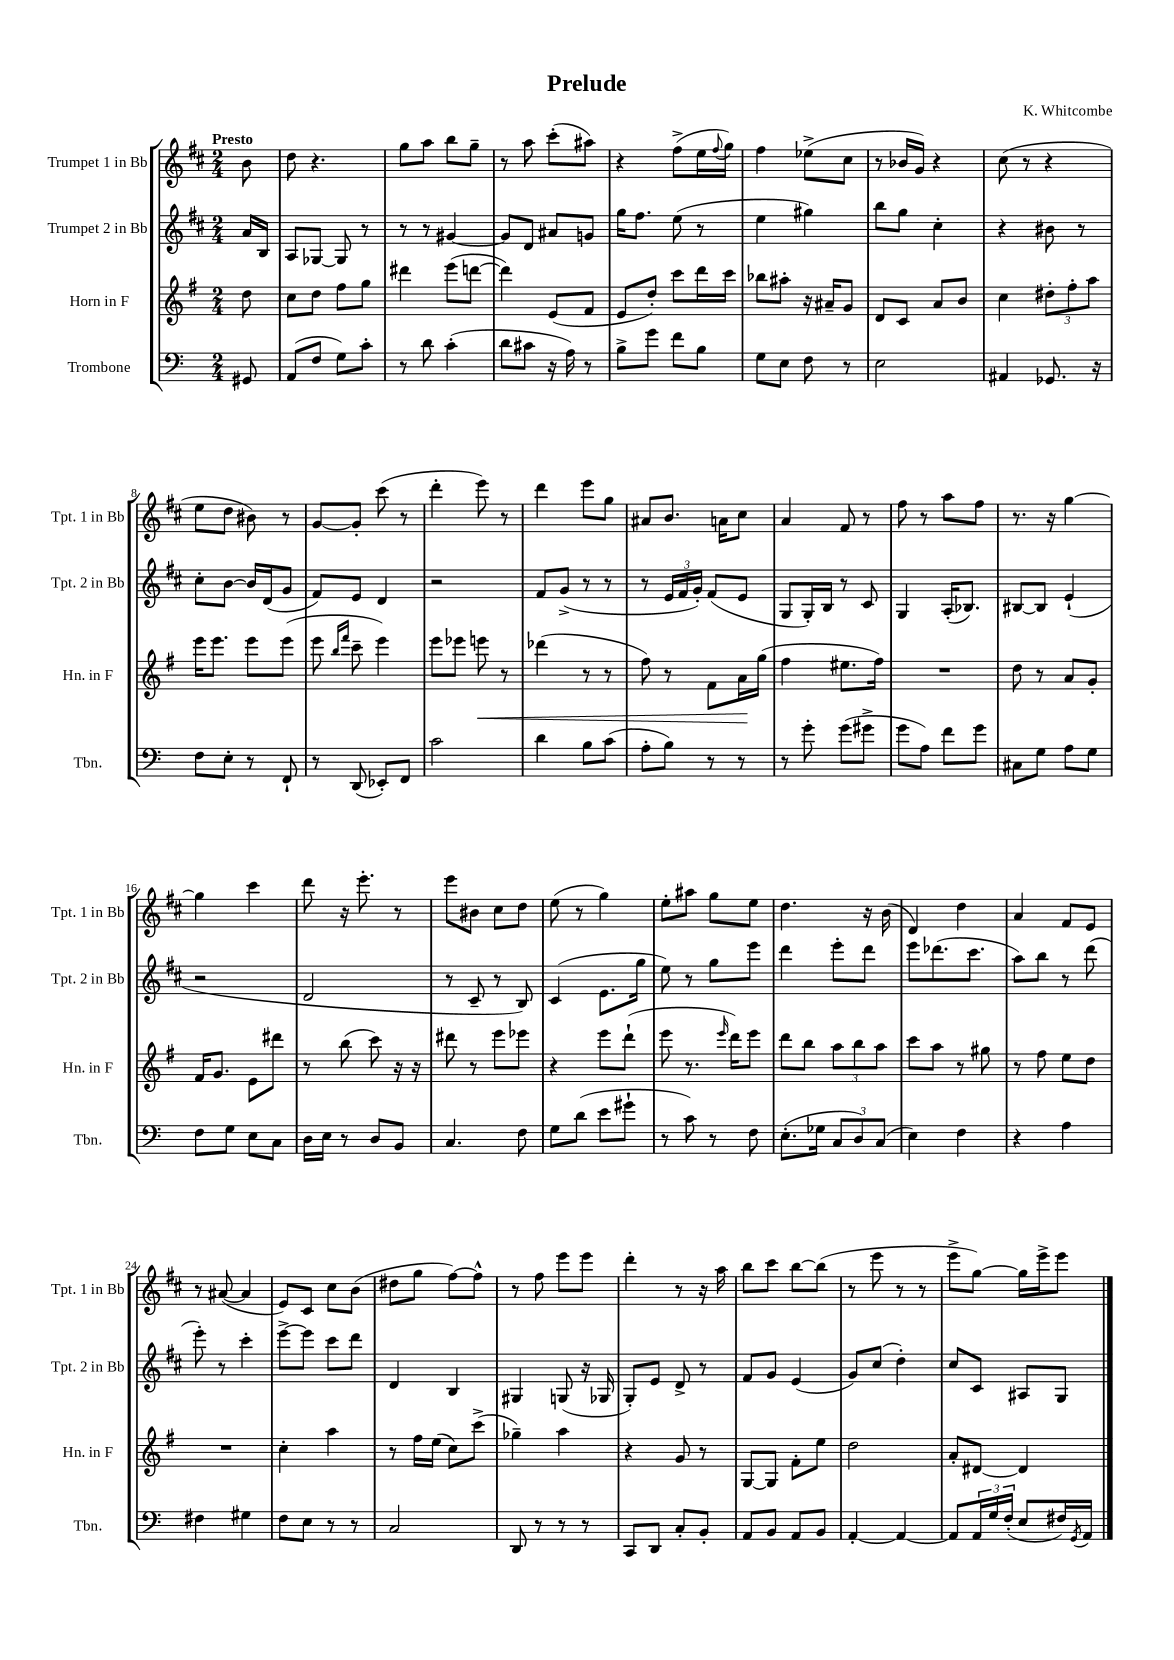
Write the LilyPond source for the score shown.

\header { title = "Prelude" composer = "K. Whitcombe" }
<<
\new StaffGroup <<
\new Staff = "s0" \with { instrumentName = "Trumpet 1 in Bb" shortInstrumentName = "Tpt. 1 in Bb" } {
    \clef treble \key d \major \numericTimeSignature \time 2/4 \partial 8 \tempo "Presto"
    b'8 |
    d''8 r4. |
    g''8 a''8 b''8 g''8-- |
    r8 a''8 cis'''8-.( ais''8) |
    r4 fis''8->( e''16 \appoggiatura { fis''8 } g''16) |
    fis''4 ees''8->( cis''8 |
    r8 bes'16 g'16) r4 |
    cis''8( r8 r4 |
    e''8 d''8 bis'8) r8 |
    g'8~ g'8-. cis'''8( r8 |
    d'''4-. e'''8) r8 |
    d'''4 e'''8 g''8 |
    ais'8 b'8. a'16 cis''8 |
    a'4 fis'8 r8 |
    fis''8 r8 a''8 fis''8 |
    r8. r16 g''4~ |
    g''4 cis'''4 |
    d'''8 r16 e'''8.-. r8 |
    e'''8 bis'8 cis''8 d''8 |
    e''8( r8 g''4) |
    e''8-. ais''8 g''8 e''8 |
    d''4. r16 b'16( |
    d'4) d''4 |
    a'4 fis'8 e'8 |
    r8 ais'8~( ais'4 |
    e'8) cis'8 cis''8 b'8( |
    dis''8 g''8 fis''8~) fis''8-^ |
    r8 fis''8 e'''8 e'''8 |
    d'''4-. r8 r16 a''16 |
    b''8 cis'''8 b''8~ b''8( |
    r8 e'''8 r8 r8 |
    e'''8-> g''8~) g''16 e'''16-> e'''8 \bar "|." |
}
\new Staff = "s1" \with { instrumentName = "Trumpet 2 in Bb" shortInstrumentName = "Tpt. 2 in Bb" } {
    \clef treble \key d \major \numericTimeSignature \time 2/4 \partial 8
    a'16 b16 |
    a8 ges8~ ges8 r8 |
    r8 r8 gis'4~ |
    gis'8 d'8 ais'8 g'8 |
    g''16 fis''8. e''8( r8 |
    e''4 gis''4) |
    b''8 g''8 cis''4-. |
    r4 bis'8 r8 |
    cis''8-. b'8~ b'16 d'16( g'8 |
    fis'8) e'8 d'4 |
    r2 |
    fis'8 g'8->( r8 r8 |
    r8 \tuplet 3/2 { e'16 fis'16 g'16-.) } fis'8( e'8 |
    g8 g16-.) b16 r8 cis'8 |
    g4 a16-.( bes8.) |
    bis8~ bis8 e'4-!( |
    r2 |
    d'2 |
    r8 cis'8-- r8 b8) |
    cis'4( e'8. g''16 |
    e''8) r8 g''8 e'''8 |
    d'''4 e'''8-. d'''8 |
    e'''8 des'''8.( cis'''8. |
    a''8) b''8 r8 d'''8( |
    e'''8-.) r8 cis'''4-. |
    e'''8~-> e'''8 cis'''8 d'''8 |
    d'4 b4 |
    gis4 g8( r16 ges16 |
    g8-.) e'8 d'8-> r8 |
    fis'8 g'8 e'4( |
    g'8) cis''8( d''4-.) |
    cis''8 cis'8 ais8 g8 \bar "|." |
}
\new Staff = "s2" \with { instrumentName = "Horn in F" shortInstrumentName = "Hn. in F" } {
    \clef treble \key g \major \numericTimeSignature \time 2/4 \partial 8
    d''8 |
    c''8 d''8 fis''8 g''8 |
    dis'''4 e'''8( d'''8~ |
    d'''4) e'8( fis'8 |
    e'8 d''8-.) c'''8 d'''16 c'''16 |
    bes''8 ais''8-. r16 ais'16-- g'8 |
    d'8 c'8 a'8 b'8 |
    c''4 \tuplet 3/2 { dis''8-. fis''8-. a''8 } |
    e'''16 e'''8. e'''8 e'''8( |
    e'''8 \grace { b''16 fis'''16 } c'''8-- e'''4) |
    e'''8 ees'''8 e'''8\< r8 |
    des'''4( r8 r8 |
    fis''8) r8 fis'8 a'16\! g''16( |
    fis''4 eis''8. fis''16) |
    R2 |
    d''8 r8 a'8 g'8-. |
    fis'16 g'8. e'8 dis'''8 |
    r8 b''8( c'''8) r16 r16 |
    dis'''8 r8 e'''8 ees'''8 |
    r4 e'''8 d'''8-!( |
    e'''8 r8. \grace { e'''16 } d'''16) e'''8 |
    d'''8 b''8 \tuplet 3/2 { a''8 b''8 a''8 } |
    c'''8 a''8 r8 gis''8 |
    r8 fis''8 e''8 d''8 |
    R2 |
    c''4-. a''4 |
    r8 fis''16 e''16( c''8) c'''8->( |
    ges''4--) a''4 |
    r4 g'8 r8 |
    g8~ g8 fis'8-. e''8 |
    d''2 |
    a'8-. dis'8~ dis'4 \bar "|." |
}
\new Staff = "s3" \with { instrumentName = "Trombone" shortInstrumentName = "Tbn." } {
    \clef bass \key c \major \numericTimeSignature \time 2/4 \partial 8
    gis,8 |
    a,8( f8 g8) c'8-. |
    r8 d'8 c'4-.( |
    d'8 cis'8 r16 a16) r8 |
    b8-> g'8 f'8 b8 |
    g8 e8 f8 r8 |
    e2 |
    ais,4 ges,8. r16 |
    f8 e8-. r8 f,8-! |
    r8 d,8( ees,8-.) f,8 |
    c'2 |
    d'4 b8 c'8( |
    a8-. b8) r8 r8 |
    r8 g'8-. g'8( gis'8-> |
    g'8 a8) f'8 g'8 |
    cis8 g8 a8 g8 |
    f8 g8 e8 c8 |
    d16 e16 r8 d8 b,8 |
    c4. f8 |
    g8 d'8( e'8 gis'8-! |
    r8 c'8) r8 f8 |
    e8.-.( ges16 \tuplet 3/2 { c8 d8) c8( } |
    e4) f4 |
    r4 a4 |
    fis4 gis4 |
    f8 e8 r8 r8 |
    c2 |
    d,8 r8 r8 r8 |
    c,8 d,8 c8-. b,8-. |
    a,8 b,8 a,8 b,8 |
    a,4~-. a,4~ |
    a,8 \tuplet 3/2 { a,16 g16 f16-.( } e8 fis16) \acciaccatura { g,8 } a,16 \bar "|." |
}
>>
>>
